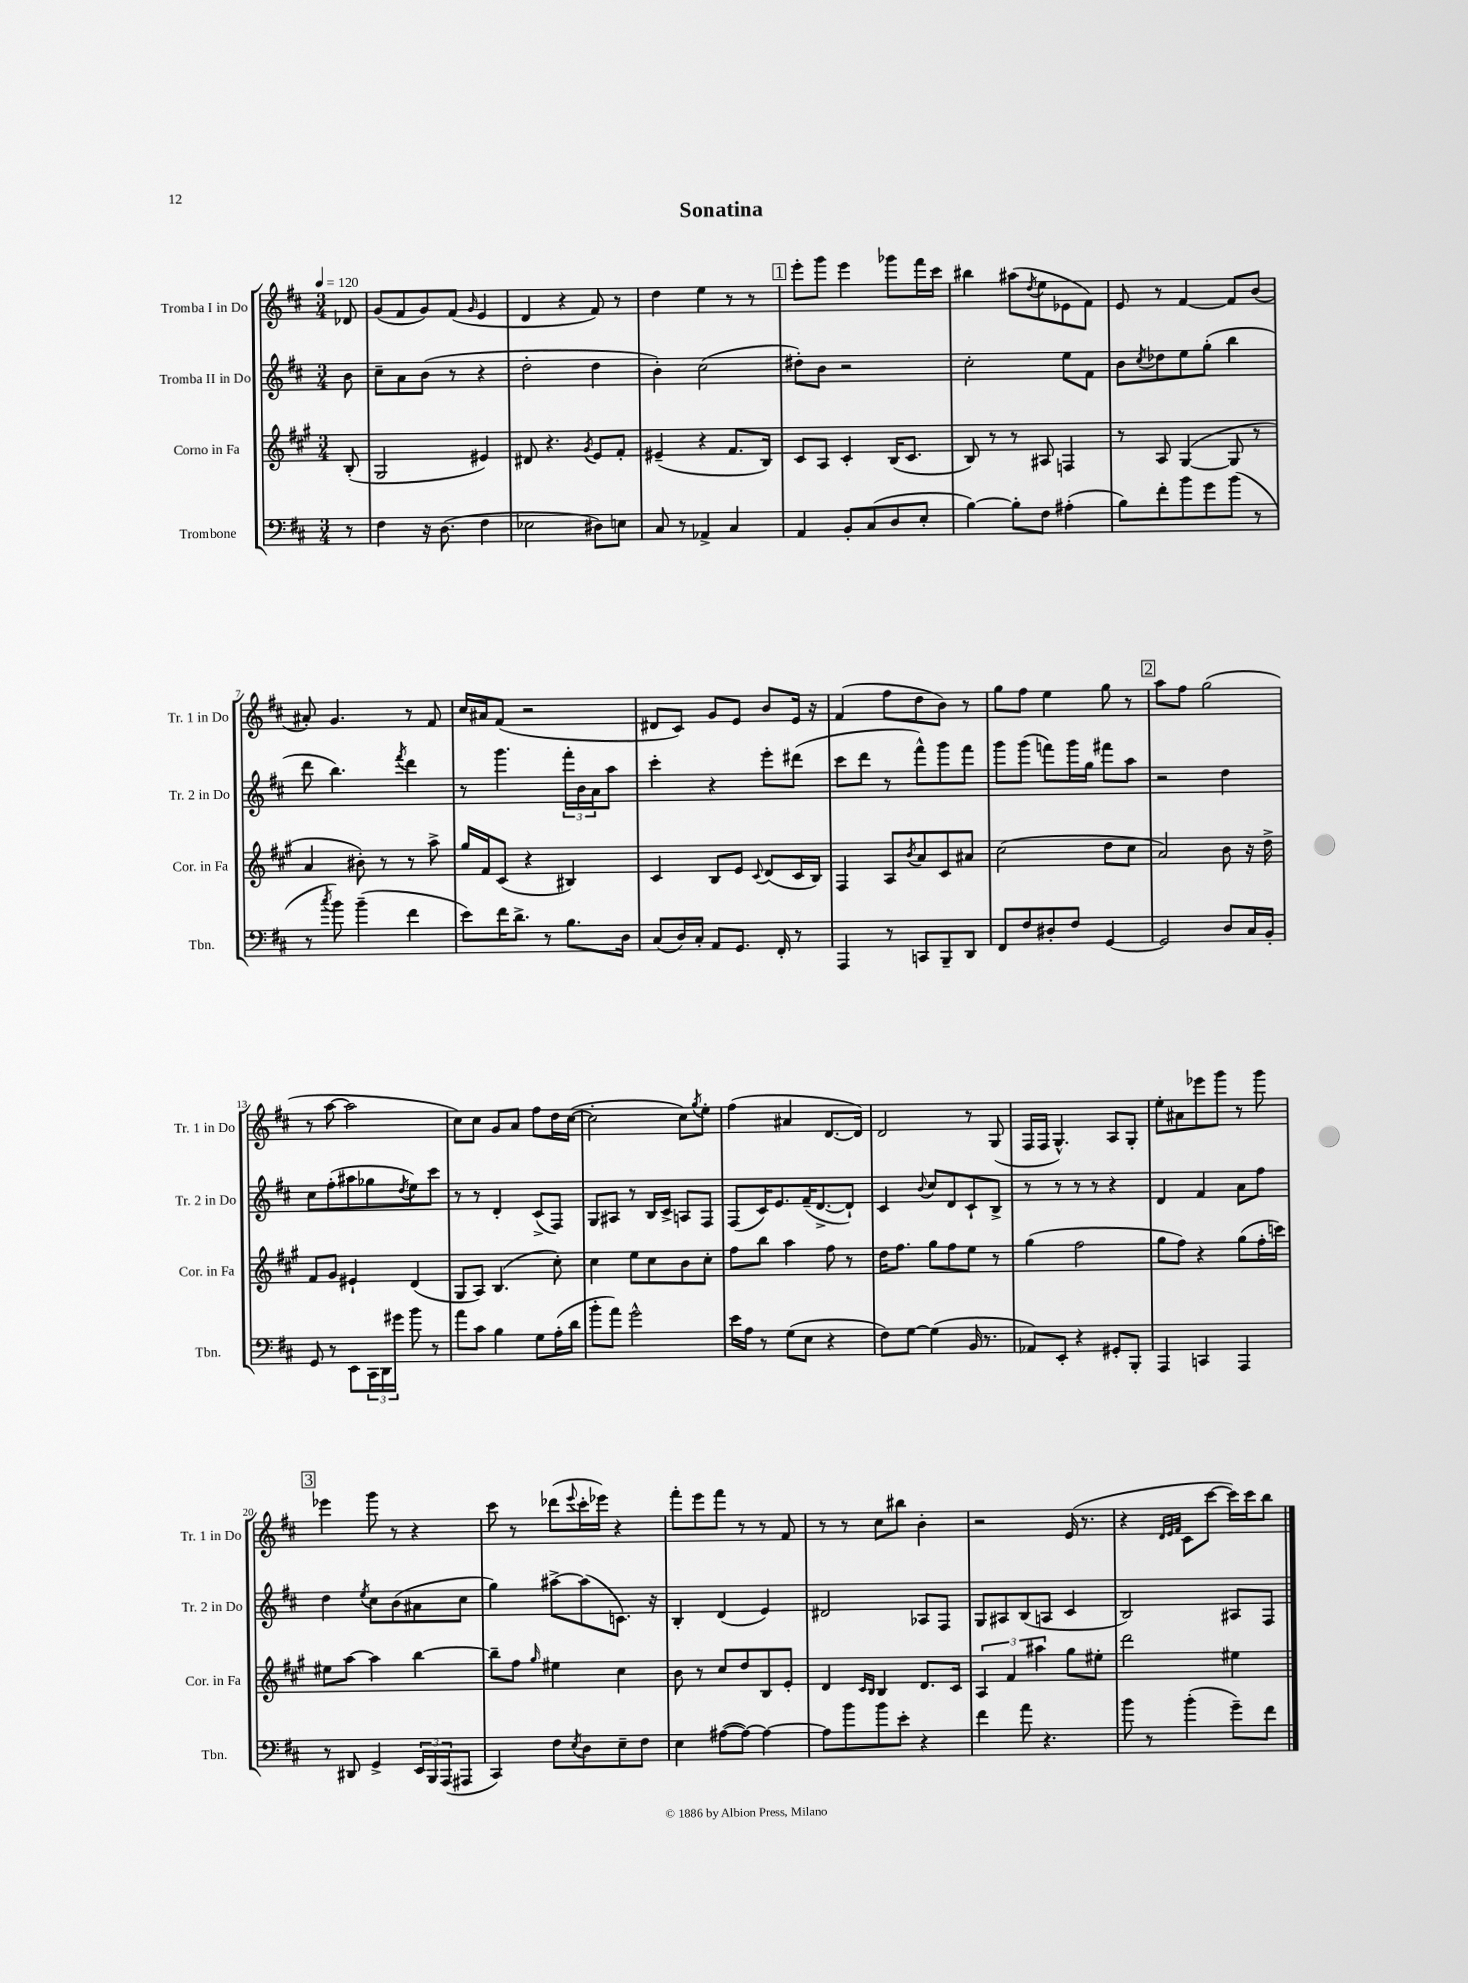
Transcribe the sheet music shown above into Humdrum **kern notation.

**kern	**kern	**kern	**kern
*staff4	*staff3	*staff2	*staff1
*clefF4	*clefG2	*clefG2	*clefG2
*k[f#c#]	*k[f#c#g#]	*k[f#c#]	*k[f#c#]
*M3/4	*M3/4	*M3/4	*M3/4
*MM120	*MM120	*MM120	*MM120
8r	(8B'/	8b\	8d-/
=	=	=	=
4F#\	2G#/	8cc#~\L	(8g/L
.	.	8a\	8f#/
16r	.	(8b\J	8g/)
(8.D\	.	.	.
.	.	8r	(8f#/J
.	.	.	16qqg/
4F#\	4e#/)	4r	4e/
=	=	=	=
2E-\	8d#/	2dd'\	4d/
.	4.r	.	.
.	.	.	4r
.	8qg#/	.	.
8D#\L)	8e/L	4dd\	8f#/)
8E\J	8f#'/J	.	8r
=	=	=	=
8C#/	(4e#~/	4b'\)	4dd\
8r	.	.	.
4AA-^/	4r	(2cc#\	4ee\
4C#/	8.f#/L	.	8r
.	.	.	8r
.	16B/Jk)	.	.
=	=	=	=
4AA/	8c#/L	8dd#'\L)	8eee'\L
.	8A/J	8b\J	8ggg\J
8BB'/L	4c#'/	2r	4eee\
(8C#/	.	.	.
8D/	(16B/LK	.	8ggg-\L
.	8.c#/J	.	.
8E'/J	.	.	16fff#\L
.	.	.	16ccc#\JJ
=	=	=	=
[4B\)	8B/)	2cc#'\	4bb#\
.	8r	.	.
8B'\]L	8r	.	(8aa#\L
.	.	.	8qdd/
8F#\J	8A#/	.	8ee\
(4A#'\	4F/	8ee\L	8e-\
.	.	8f#\J	8f#\J)
=	=	=	=
8B\L)	8r	8b\L	8e/
.	.	8qcc#/	.
8f#'\	8A/	8dd-\	8r
8b\	([4G#/	8ee\	[4f#/
8g\	.	(8gg'\J	.
(8b\J	8G#/]	4bb\	8f#/]L
8r	8r	.	(8b/J
=	=	=	=
8r	4a/	8ddd\	8a#'/)
8qcc#/	.	.	.
8b\)	.	4.bb\)	4.g/
(4b~\	8b#'\)	.	.
.	8r	.	.
.	.	8qfff#/	.
4f#\	8r	4ddd\	8r
.	8aa^\	.	8f#/
=	=	=	=
8e\L)	16gg#/LL	8r	16cc#/LL
.	16f#/J	.	16a#/J
16f#\K	(8c#/J	4.ggg\	(8f#/J
8.d^\J	.	.	.
.	4r	.	2r
8r	.	.	.
8.B\L	4B#/)	24fff#'\LL	.
.	.	24b\	.
.	.	24a\J	.
.	.	8aa\J	.
16D\Jk	.	.	.
=	=	=	=
(8C#/L	4c#/	4ccc#'\	8d#/L
16D/L)	.	.	8c#/J)
16C#'/JJ	.	.	.
8AA/L	8B/L	4r	8g/L
8.GG/J	8e/J	.	8e/J
.	8qqc#/	.	.
.	(8d/L	8eee'\L	8b/L
16FF#'/	.	.	.
8r	16c#/L	(8ddd#\J	16e/Jk
.	16B/JJ)	.	16r
=	=	=	=
4AAA/	4F#/	8ccc#\L	(4f#/
.	.	8ddd\J	.
8r	8A/L	8r	8ff#\L
.	8qb/	.	.
8CC/L	8a/	8fff#^^\L)	8dd\
8BBB~/	8c#/	8ggg\	8b\J)
8DD/J	8a#/J	8fff#\J	8r
=	=	=	=
8FF#/L	(2cc#\	8ggg\L	8gg\L
8F#/	.	(8ggg\J	8ff#\J
8D#'/	.	8fff\L)	4ee\
8F#/J	.	16ggg\L	.
.	.	16gg\JJ	.
[4GG/	8dd\L	8fff#\L	8gg\
.	8cc#\J	8aa\J	8r
=	=	=	=
2GG/]	2a/)	2r	8aa\L
.	.	.	8ff#\J
.	.	.	(2gg\
8D/L	8b\	4dd\	.
16C#/L	16r	.	.
16BB'/JJ	16dd^\	.	.
=	=	=	=
8GG/	8f#/L	8cc#\L	8r
8r	8g#/J	(8ff#'\	[8aa\
8EE\L	4e#`/	8aa#\	2aa\]
24CC#\L	.	8gg-\	.
24DD\	.	.	.
24g#\JJ	.	.	.
.	.	8qdd/	.
8b\	(4d/	8ee\)	.
8r	.	8ccc#\J	.
=	=	=	=
8a\L	8G#/L	8r	8cc#\L)
8c#\J	8A/J)	8r	8cc#\J
4B\	(4.B/	4d'/	8g/L
.	.	.	8a/J
8G\L	.	(8c#^/L	8ff#\L
(16A'\L	8cc#'\)	8F#/J)	16dd\L
16d\JJ	.	.	([16cc#\JJ
=	=	=	=
8b'\L	4cc#\	8G/L	2cc#'\]
8a\J)	.	8A#/J	.
2g^^\	8ee\L	8r	.
.	8cc#\	16B/LL	.
.	.	16c#^/JJ	.
.	8b\	8A/L	8cc#\L)
.	.	.	8qgg/
.	8cc#'\J	8F#/J	8ee'\J
=	=	=	=
16e\LL	8ff#\L	(8F#/L	(4ff#\
16A\JJ	.	.	.
8r	8bb\J	16c#/K)	.
.	.	8.e/	.
(8G\L	4aa\	.	4a#/
8E\J	.	(16f#~/K	.
.	.	[8.d^/	.
4r	8ff#\	.	[8.d/L
.	8r	8d`/]J)	.
.	.	.	16d/]Jk)
=	=	=	=
8F#\L)	16dd\LK	4c#/	2d/
.	8.ff#\J	.	.
[8G\J	.	.	.
.	.	8qqb/	.
(4G\]	8gg#\L	8cc#/L	.
.	8ff#\	8d/	.
16BB/	8ee\J	8c#`/	8r
8.r	.	.	.
.	8r	8B^/J	(8G/
=	=	=	=
8AA-/L)	(4gg#\	8r	16F#/LL
.	.	.	16F#/JJ
8EE'/J	.	8r	4.G^^/)
4r	2ff#\	8r	.
.	.	8r	.
8GG#'/L	.	4r	8A/L
8BBB'/J	.	.	8G'/J
=	=	=	=
4AAA/	8gg#\L	4d/	8ee'\L
.	8ff#\J)	.	8a#\
4CC/	4r	4f#/	8eee-\
.	.	.	8ggg\J
4AAA/	(8gg#\L	8a\L	8r
.	16ff#'\L	8ff#\J	8ggg\
.	16ccc\JJ)	.	.
=	=	=	=
8r	8ee#\L	4dd\	4eee-\
8DD#/	[8aa\J	.	.
.	.	8qee/	.
4GG^/	4aa\]	8cc#\L	8ggg\
.	.	(8b\	8r
24EE/LL	[4bb\	8a#\	4r
24BBB/	.	.	.
(24AAA/J	.	.	.
8AAA#/J	.	8cc#\J	.
=	=	=	=
4CC#/)	8bb~\]L	4gg\)	8ccc#\
.	8ff#\J	.	8r
.	16qqgg#/	.	.
8F#\L	4ee#\	[8aa#^\L	(8ddd-\L
8qE/	.	.	8qqeee/
8D\	.	(8aa#\]	16ccc#'\L
.	.	.	16eee-\JJ)
8E~\	4cc#\	8.c\J)	4r
8F#\J	.	.	.
.	.	16r	.
=	=	=	=
4E\	8b\	4B'/	8fff#'\L
.	8r	.	8eee\
([8A#\L	8cc#/L	(4d/	8fff#\J
8A#\_J)	8dd/	.	8r
4A#\_	8B/	4e/)	8r
.	8e'/J	.	8f#/
=	=	=	=
8A#\]L	4d/	2d#/	8r
8b\	.	.	8r
.	16qqc#/LL	.	.
.	16qqB/JJ	.	.
8b\	4B/	.	8cc#\L
8e'\J	.	.	8bb#\J
4r	8.d/L	8A-/L	4b'\
.	.	8F#/J	.
.	16c#/Jk	.	.
=	=	=	=
4f#\	6A/	8G/L	2r
.	.	8A#/	.
.	6f#/	.	.
8a\	.	(8B/	.
.	6aa#\	.	.
4.r	.	8A/J	.
.	8gg#\L	4c#/	(16e/
.	.	.	8.r
.	8ee#'\J	.	.
=	=	=	=
8b\	2ddd\	2B/)	4r
8r	.	.	.
.	.	.	32qqd/LLL
.	.	.	32qqe/
.	.	.	32qqf#/JJJ
(4b'\	.	.	8c#\L
.	.	.	[8ccc#\J
8g~\L)	4ee#\	8A#/L	16ccc#\]LL)
.	.	.	16ccc#\J
8f#\J	.	8F#/J	8bb\J
==	==	==	==
*-	*-	*-	*-
